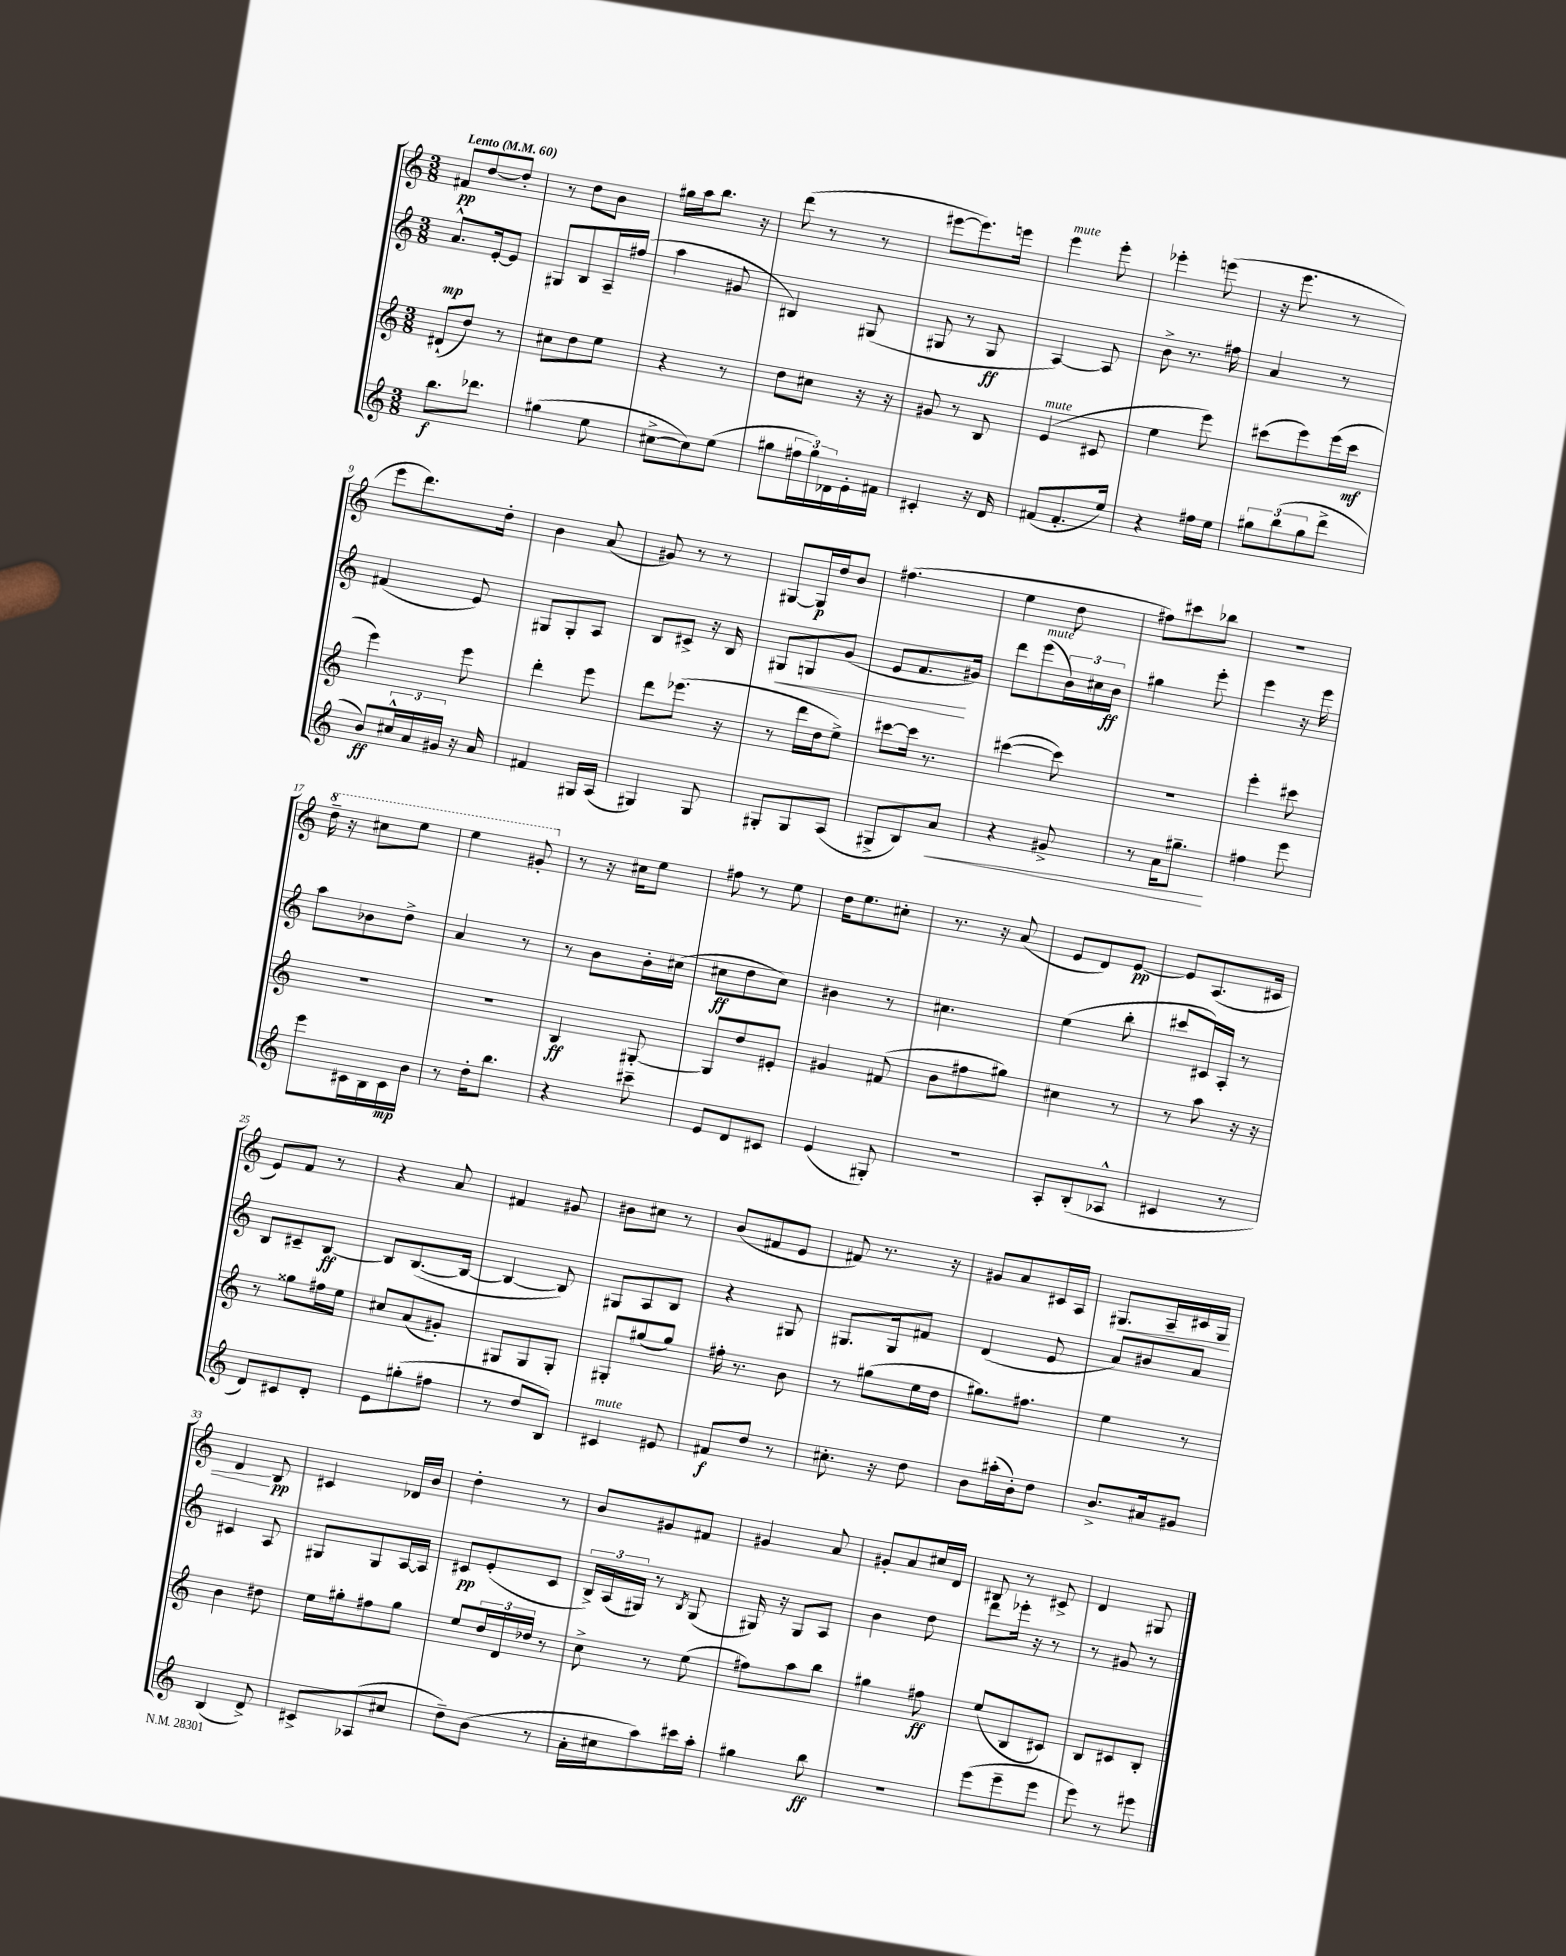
<<
\new StaffGroup <<
\new Staff = "s0" {
    \clef treble \key c \major \numericTimeSignature \time 3/8 \tempo "Lento" 4 = 60
    fis'8\pp d''8~ d''8-. |
    r8 d''8 b'8 |
    gis''16 a''16 b''8. r16 |
    d'''8( r8 r8 |
    eis'''8~ eis'''8.) e'''16 |
    e'''4^\markup { \italic "mute" } e'''8-. |
    ees'''4-. e'''8( |
    r16 e'''8. r8 |
    e'''8 d'''8.) d''16-. |
    b'4 a'8( |
    gis'8) r8 r8 |
    gis8~ gis16\p d''16 b'8 |
    fis''4.( |
    e''4 d''8 |
    fis''8) cis'''8 bes''8 |
    R4. |
    \ottava #1 d'''16-- r16 cis'''8 e'''8 |
    e'''4 gis''8-. \ottava #0 |
    r8 r16 cis''16 e''8 |
    fis''8 r8 e''8 |
    d''16 e''8. cis''8-. |
    r8. r16 a'8( |
    e'8 d'8) e'8~\pp |
    e'8 a8.( cis'16 |
    e'8) f'8 r8 |
    r4 a'8 |
    fis'4 gis'8 |
    bis'8 cis''8 r8 |
    b'8( fis'8 e'8 |
    fis'8) r8. r16 |
    gis'8 a'8 cis'16 a16 |
    gis8.\< a16-- cis'16 gis16 |
    d'4\! b8\pp |
    cis'4 des'16 b'16 |
    d''4-. r8 |
    b'8 gis'8 fis'8 |
    gis'4 a'8 |
    gis'8-. a'8 cis''16 d'16 |
    bis8 r8 cis'8-> |
    d'4 gis8 \bar "|." |
}
\new Staff = "s1" {
    \clef treble \key c \major \numericTimeSignature \time 3/8
    a'8.-^\mp e'16~-. e'8 |
    gis8 b8 a16-- fis''16( |
    a''4 gis'8 |
    bis4) gis8( |
    gis8 r8 gis8\ff |
    a4~) a8 |
    b'8-> r8. fis''16 |
    a'4 r8 |
    fis'4( e'8) |
    gis8 gis8-. a8 |
    b8 cis'8-> r16 b16 |
    gis8\< g8 g'8( |
    e'8 f'8.\! gis'16) |
    d'''8 e'''8^\markup { \italic "mute" }( \tuplet 3/2 { b'16) cis''16 b'16\ff } |
    gis''4 e'''8-. |
    e'''4 r16 e'''16 |
    a''8 bes'8 d''8-> |
    a'4 r8 |
    r8 b'8 b'16-. cis''16( |
    cis''8\ff d''8 cis''8) |
    bis'4 r8 |
    cis''4. |
    e''4( b''8-. |
    cis'''8 cis'16) a16-. r8 |
    b8 cis'8-- b8~\ff |
    b8 b8.~( b16~ |
    b4~ b8) |
    gis8 a8 b8 |
    r4 gis8 |
    gis8. gis16 fis'8 |
    d'4( e'8 |
    a'8) bis'8 a'8 |
    cis'4 a8 |
    gis8 gis8 a16~ a16 |
    cis'8\pp e'8-.( cis'8 |
    \tuplet 3/2 { b16->) a16( gis16) } r8 \acciaccatura { b8 } gis8( |
    gis16) r16 gis8 a8 |
    b'4 d''8 |
    d'''8 ees'''16-. r16 r8 |
    r8 gis'8 r8 \bar "|." |
}
\new Staff = "s2" {
    \clef treble \key c \major \numericTimeSignature \time 3/8
    dis'8-!( d''8) r8 |
    cis''8 d''8 e''8 |
    r4 r8 |
    d''8 cis''8 r16 r16 |
    gis'8 r8 b8 |
    e'4^\markup { \italic "mute" }( cis'8 |
    e''4 e'''8) |
    cis'''8( e'''8) e'''16( cis'''16\mf |
    e'''4) e'''8 |
    d'''4-. e'''8 |
    d'''8 ees'''8.( r16 |
    r8 d'''16 d''16 e''8->) |
    cis'''8~ cis'''16 r8. |
    cis'''4~( cis'''8) |
    R4. |
    e'''4-. cis'''8 |
    R4. |
    R4. |
    b4\ff gis8~-. |
    gis8 d''8 eis'8-. |
    gis'4 fis'8( |
    b'8 fis''8 gis''8) |
    cis''4 r8 |
    r8 a''8 r16 r16 |
    r8 gisis''8 fis''16 e''16 |
    cis''8 a'8( gis'8-.) |
    gis8 gis8 gis8-. |
    gis8-. gis''8( gis''8) |
    fis''16-. r8. b'8 |
    r8 gis''8( e''16 d''16 |
    gis''8.) fis''8. |
    e''4 r8 |
    b'4 dis''8 |
    e''16 gis''16-. fis''8 gis''8 |
    e''8 \tuplet 3/2 { d''16 d'16 des''16 } r8 |
    c''8-> r8 e''8( |
    fis''8) a''8 b''8 |
    gis''4 fis''8\ff |
    e''8( b8 cis'8) |
    b8 cis'8 b8-. \bar "|." |
}
\new Staff = "s3" {
    \clef treble \key c \major \numericTimeSignature \time 3/8
    b''8.\f des'''8. |
    gis''4( e''8 |
    cis''8~-> cis''8) e''8( |
    gis''8 \tuplet 3/2 { fis''16 gis''16) des'16 } e'16-. fis'16 |
    cis'4-. r16 d'16 |
    fis'8( fis'8.-. e''16) |
    r4 fis''16 e''16 |
    \tuplet 3/2 { gis''8 b''8( gis''8 } d'''8-> |
    b'8\ff) \tuplet 3/2 { cis''16-^ a'16 gis'16 } r16 a'16 |
    fis'4 gis16 a16( |
    gis4) gis8 |
    gis8-. gis8 a8( |
    gis8-> b8) a'8\< |
    r4 gis'8-> |
    r8 a'16 gis''8.--\! |
    fis''4 e'''8 |
    e'''8 cis'16 b16 cis'16\mp b'16 |
    r8 d''16-. b''8. |
    r4 cis'''8-- |
    e'8 d'8 cis'8 |
    e'4( gis8-.) |
    r4. |
    a8-. b8-.( aes8-^ |
    cis'4 r8 |
    d'8) cis'8 d'8-. |
    e'8 gis''8-.( fis''8 |
    r8 d''8 b8) |
    cis'4^\markup { \italic "mute" } eis'8 |
    fis'8\f d''8 r8 |
    cis''8.-. r16 d''8 |
    b'8 ais''16-.( b'16-.) d''8 |
    b'8.-> ais'16 gis'8 |
    b4( d'8->) |
    cis'8-> aes8( cis''8 |
    d''8--) b'8( r8 |
    a'16-. cis''16 a''8) cis'''16 a''16-. |
    gis''4 b''8\ff |
    R4. |
    e'''8( e'''8-- e'''8 |
    e'''8) r8 eis'''8 \bar "|." |
}
>>
>>
